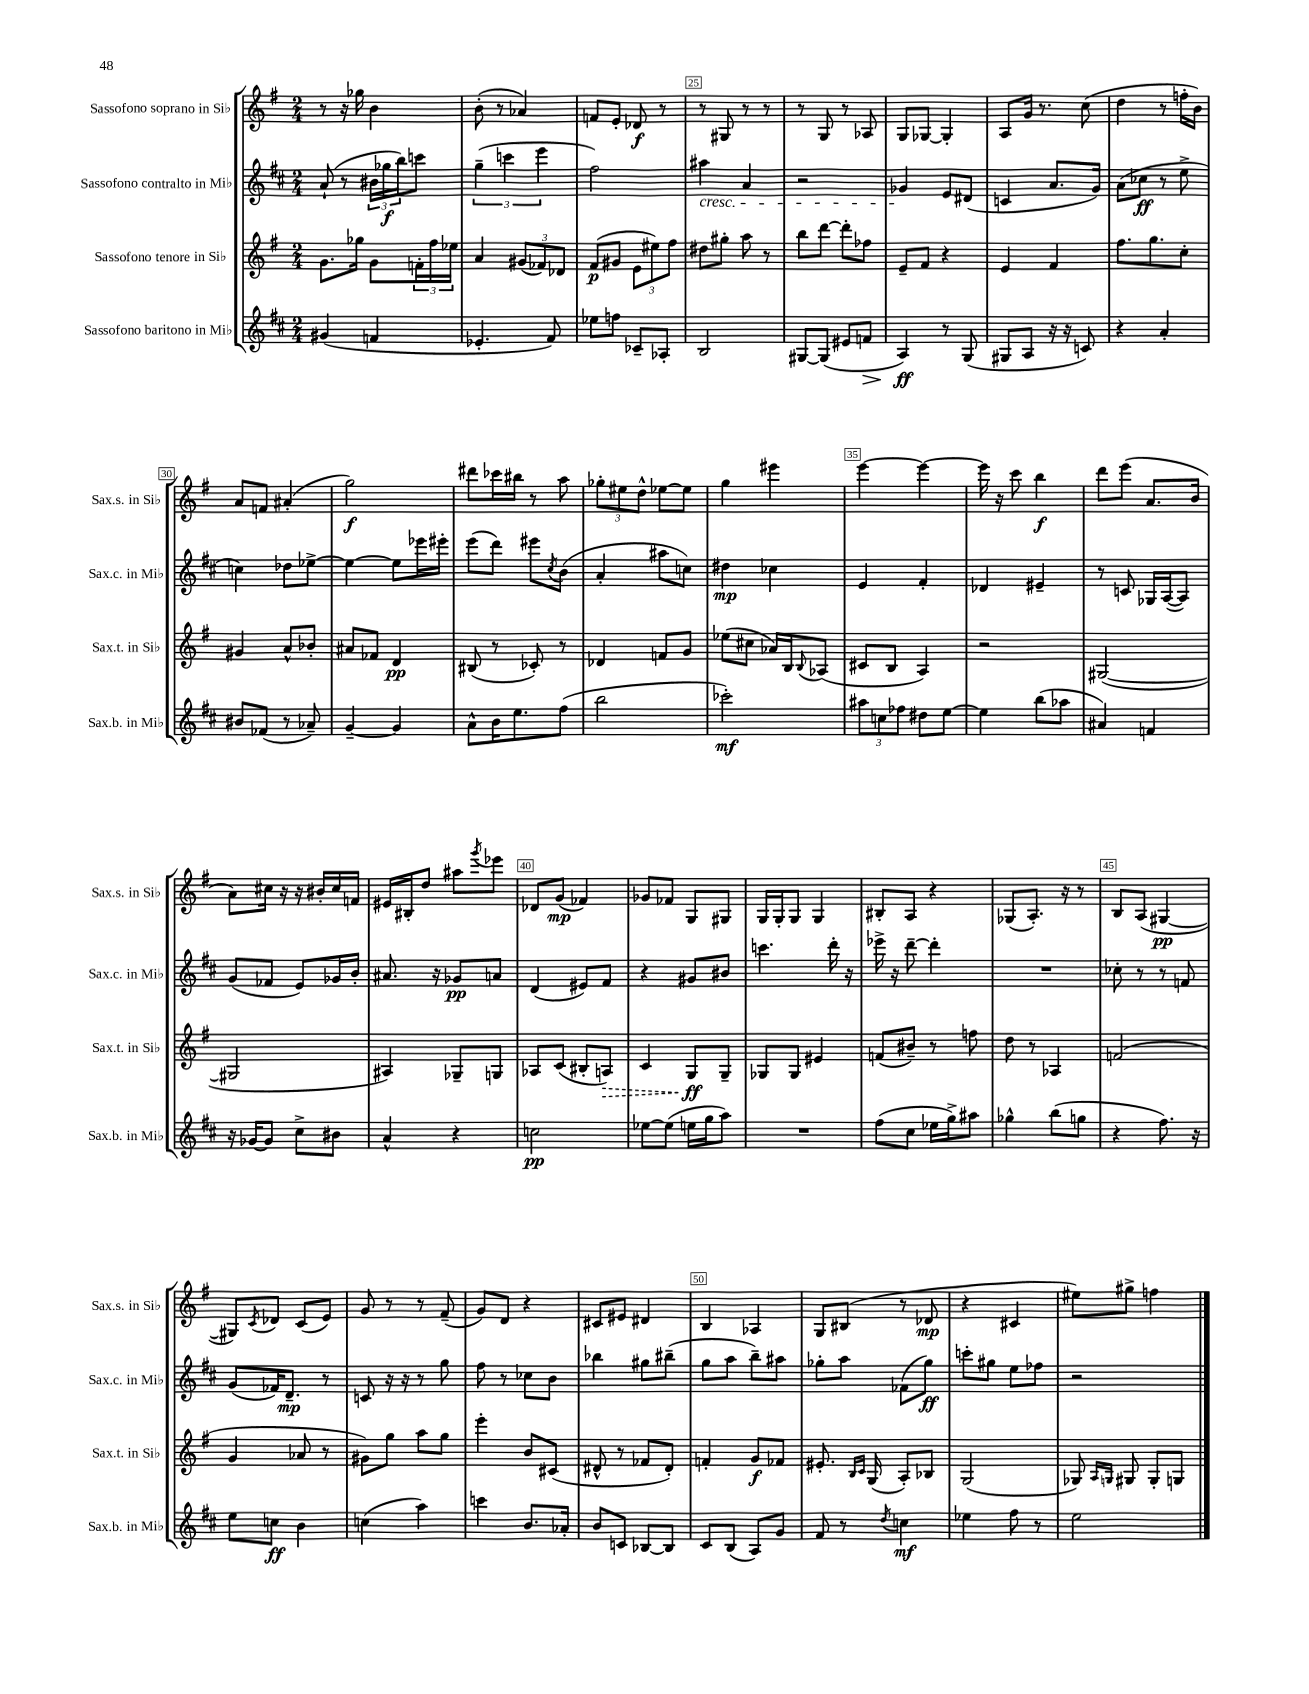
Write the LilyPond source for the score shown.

<<
\new StaffGroup <<
\new Staff = "s0" \with { instrumentName = "Sassofono soprano in Sib" shortInstrumentName = "Sax.s. in Sib" } {
    \clef treble \key g \major \numericTimeSignature \time 2/4
    r8 r16 ges''16 b'4 |
    b'8-.( r8 aes'4) |
    f'8 e'8-. des'8\f r8 |
    r8 gis8 r8 r8 |
    r8 g8 r8 aes8 |
    g8 ges8~ ges4-. |
    a8 g'16 r8. c''8( |
    d''4 r8 f''16-. b'16) |
    a'8 f'8 ais'4-.( |
    g''2\f) |
    dis'''8 ces'''16 bis''16 r8 a''8 |
    \tuplet 3/2 { ges''8-. eis''8 d''8-^ } ees''8~ ees''8 |
    g''4 eis'''4 |
    e'''4~ e'''4~ |
    e'''16 r16 c'''8 b''4\f |
    d'''8 e'''8( a'8. b'16 |
    a'8) cis''16 r16 r16 bis'16-. cis''16 f'16 |
    eis'16 bis16-. d''8 ais''8 \acciaccatura { g'''8 } ees'''8 |
    des'8 g'8\mp( fes'4) |
    ges'8 fes'8 g8 gis8 |
    g16 g16-. g8 g4 |
    bis8-. a8 r4 |
    ges8( a8.-.) r16 r8 |
    b8 a8( gis4~\pp |
    gis8) \acciaccatura { c'8 } des'8 c'8( e'8) |
    g'8 r8 r8 fis'8--( |
    g'8) d'8 r4 |
    cis'8 eis'8 dis'4 |
    b4 aes4 |
    g8 bis8( r8 des'8\mp |
    r4 cis'4 |
    eis''8) gis''8-> f''4 \bar "|." |
}
\new Staff = "s1" \with { instrumentName = "Sassofono contralto in Mib" shortInstrumentName = "Sax.c. in Mib" } {
    \clef treble \key d \major \numericTimeSignature \time 2/4
    a'8-!( r8 \tuplet 3/2 { bis'16 ges''16\f b''16) } c'''8 |
    \tuplet 3/2 { g''4--( c'''4 e'''4 } |
    fis''2) |
    ais''4\cresc a'4 |
    r2 |
    ges'4\! e'8 dis'8( |
    c'4 a'8. g'16) |
    a'8( ces''8\ff r8 e''8-> |
    c''4) des''8 ees''8~-> |
    ees''4~ ees''8 ees'''16 eis'''16-. |
    e'''8( d'''8) eis'''8 \acciaccatura { cis''8 } b'8( |
    a'4-. ais''8 c''8) |
    dis''4\mp ces''4 |
    e'4 fis'4-. |
    des'4 eis'4-- |
    r8 c'8 ges16 a16~( a8) |
    g'8( fes'8 e'8) ges'16 b'16-. |
    ais'8. r16 ges'8\pp a'8 |
    d'4( eis'8) fis'8 |
    r4 gis'8 bis'8 |
    c'''4. d'''16-. r16 |
    ees'''16-> r16 d'''8~-- d'''4-. |
    R2 |
    ces''8-. r8 r8 f'8 |
    g'8( fes'16) d'8.--\mp r8 |
    c'8 r16 r16 r8 g''8 |
    fis''8 r8 ces''8 b'8 |
    bes''4 gis''8 bis''8--( |
    g''8 a''8 b''8--) ais''8 |
    ges''8-. a''8 fes'8( ges''8\ff) |
    c'''8-. gis''8 e''8 fes''8 |
    r2 \bar "|." |
}
\new Staff = "s2" \with { instrumentName = "Sassofono tenore in Sib" shortInstrumentName = "Sax.t. in Sib" } {
    \clef treble \key g \major \numericTimeSignature \time 2/4
    g'8. ges''16 g'8 \tuplet 3/2 { f'16-. fis''16 ees''16 } |
    a'4 \tuplet 3/2 { gis'8( fes'8) des'8 } |
    fis'8\p( gis'8 \tuplet 3/2 { e'8 eis''8) fis''8 } |
    dis''8 gis''8-. a''8 r8 |
    b''8 d'''8~ d'''8-. fes''8 |
    e'8-- fis'8 r4 |
    e'4 fis'4 |
    fis''8. g''8. c''8-. |
    gis'4 a'8-^ bes'8-. |
    ais'8 fes'8 d'4\pp |
    bis8( r8 ces'8-.) r8 |
    des'4 f'8 g'8 |
    ees''8( cis''8 aes'16) b16 \appoggiatura { b8 } aes8( |
    cis'8 b8 a4) |
    r2 |
    gis2~( |
    gis2 |
    ais4) ges8-- g8 |
    aes8 c'8( bis8-. \once \override Hairpin.style = #'dashed-line a8\>) |
    c'4 g8\ff\! g8-- |
    ges8 ges8 eis'4 |
    f'8( bis'8--) r8 f''8 |
    d''8 r8 aes4 |
    f'2( |
    g'4 aes'8 r8 |
    gis'8) g''8 a''8 g''8 |
    e'''4-. b'8 cis'8( |
    dis'8-^ r8 fes'8 dis'8-.) |
    f'4-. g'8\f fes'8 |
    eis'8.-. \grace { b16 c'16 } g16( a8-.) bes8 |
    g2( |
    ges8) \grace { a16 g16 } gis8 gis8-. g8 \bar "|." |
}
\new Staff = "s3" \with { instrumentName = "Sassofono baritono in Mib" shortInstrumentName = "Sax.b. in Mib" } {
    \clef treble \key d \major \numericTimeSignature \time 2/4
    gis'4( f'4 |
    ees'4.-. fis'8) |
    ees''8 f''8 ces'8-- aes8-. |
    b2 |
    gis8~ gis8( eis'8 f'8\> |
    a4\ff\!) r8 g8( |
    gis8 a8 r16 r16 c'8) |
    r4 a'4-. |
    bis'8 fes'8( r8 aes'8--) |
    g'4~-- g'4 |
    a'8-^ b'16 e''8. fis''8( |
    b''2 |
    ces'''2-.\mf) |
    \tuplet 3/2 { ais''8 c''8 fes''8 } dis''8 e''8~ |
    e''4 b''8( aes''8 |
    ais'4) f'4 |
    r16 ges'16~ ges'8 cis''8-> bis'8 |
    a'4-^ r4 |
    c''2\pp |
    ees''8~ ees''8( e''16 g''16 a''8) |
    R2 |
    fis''8( cis''8 ees''16 g''16->) ais''8 |
    ges''4-^ b''8( g''8 |
    r4 fis''8.) r16 |
    e''8 c''8\ff b'4 |
    c''4( a''4) |
    c'''4 b'8. aes'16-. |
    b'8 c'8 bes8~ bes8 |
    cis'8 b8( a8) g'8 |
    fis'8 r8 \acciaccatura { d''8 } c''4\mf |
    ees''4 fis''8 r8 |
    e''2 \bar "|." |
}
>>
>>
\layout { \context { \Score currentBarNumber = #22 \override BarNumber.break-visibility = ##(#f #t #t) barNumberVisibility = #(every-nth-bar-number-visible 5) \override BarNumber.stencil = #(make-stencil-boxer 0.1 0.3 ly:text-interface::print) } }
